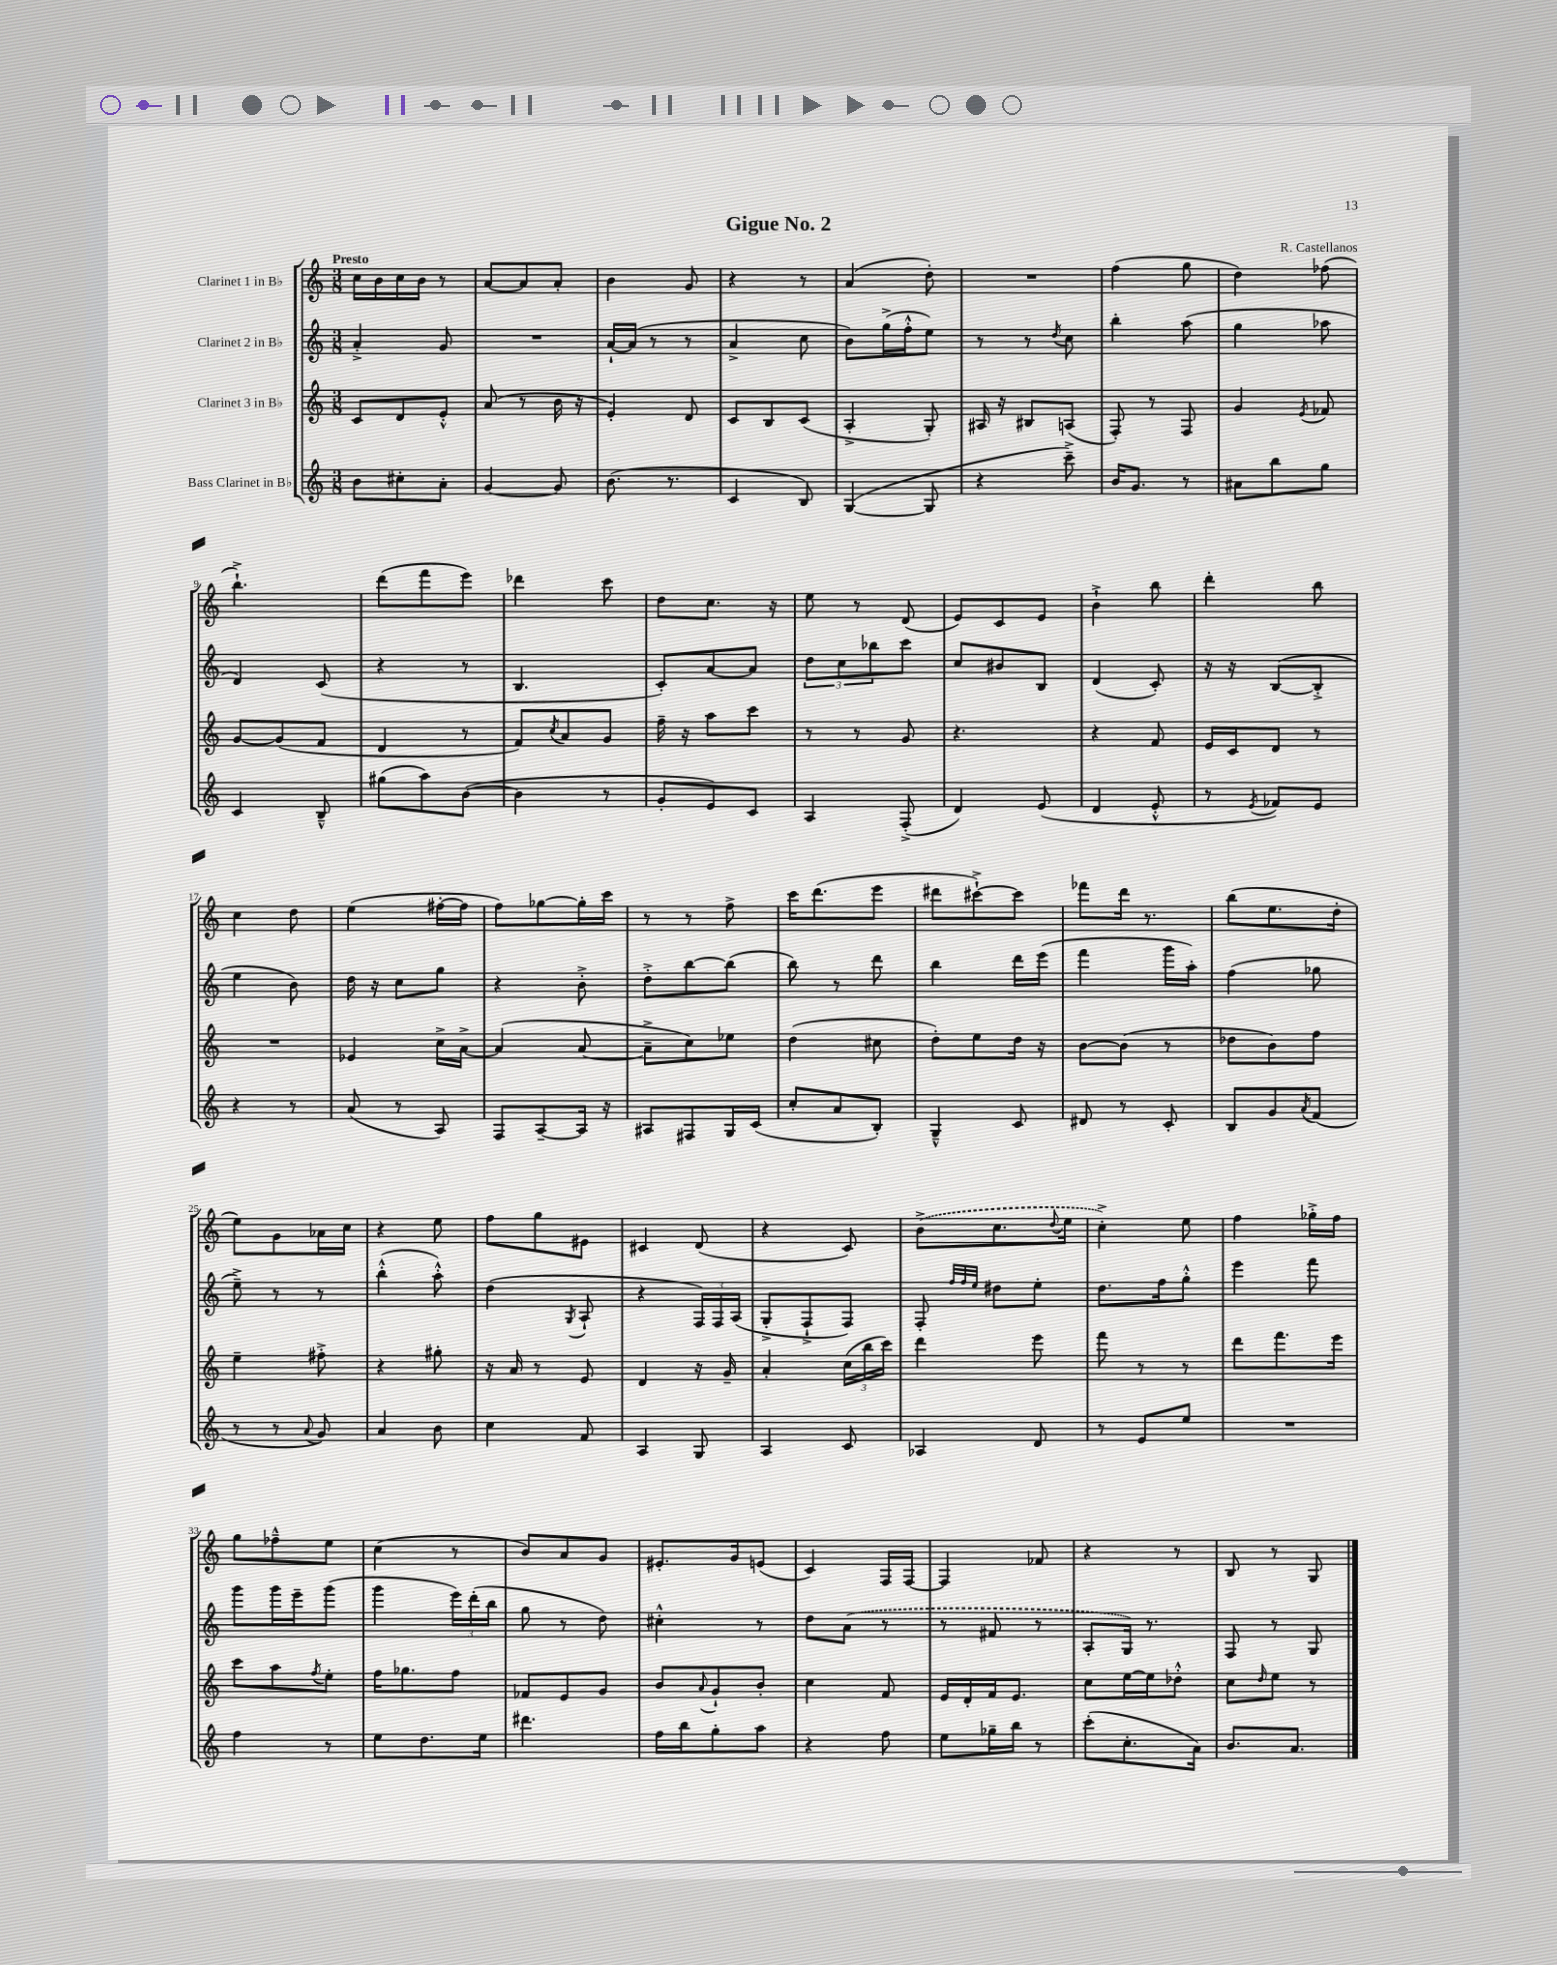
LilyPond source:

\header { title = "Gigue No. 2" composer = "R. Castellanos" }
<<
\new StaffGroup <<
\new Staff = "s0" \with { instrumentName = "Clarinet 1 in Bb" } {
    \clef treble \key c \major \numericTimeSignature \time 3/8 \tempo "Presto"
    c''16 b'16 c''16 b'16 r8 |
    a'8~ a'8 a'8-. |
    b'4 g'8 |
    r4 r8 |
    a'4( d''8-.) |
    R4. |
    f''4( g''8 |
    d''4) fes''8( |
    b''4.-!->) |
    d'''8( f'''8 e'''8) |
    des'''4 c'''8 |
    d''8 c''8. r16 |
    e''8 r8 d'8( |
    e'8) c'8 e'8 |
    b'4-!-> b''8 |
    d'''4-. b''8 |
    c''4 d''8 |
    e''4( fis''16~-. fis''16 |
    f''8) ges''8~ ges''16-. c'''16 |
    r8 r8 f''8-> |
    c'''16 d'''8.( e'''8 |
    dis'''8 cis'''8~-!->) cis'''8 |
    fes'''8 d'''16 r8. |
    b''8( e''8. d''16-. |
    e''8) g'8 aes'16 c''16 |
    r4 e''8 |
    f''8 g''8 eis'8 |
    cis'4 d'8( |
    r4 c'8) |
    \once \slurDashed b'8->( c''8. \appoggiatura { d''8 } e''16 |
    c''4-.->) e''8 |
    f''4 ges''16-.-> f''16 |
    g''8 fes''8---^ e''8 |
    c''4( r8 |
    b'8) a'8 g'8 |
    eis'8.-. g'16 e'8( |
    c'4) f16 f16~ |
    f4 fes'8 |
    r4 r8 |
    b8 r8 g8 \bar "|." |
}
\new Staff = "s1" \with { instrumentName = "Clarinet 2 in Bb" } {
    \clef treble \key c \major \numericTimeSignature \time 3/8
    a'4-.-> g'8 |
    R4. |
    a'16~-! a'16( r8 r8 |
    a'4-> c''8 |
    b'8) g''16->( f''16-.-^ e''8) |
    r8 r8 \acciaccatura { d''8 } c''8 |
    b''4-. a''8( |
    g''4 aes''8 |
    d'4) c'8( |
    r4 r8 |
    b4. |
    c'8-.) a'8~ a'8 |
    \tuplet 3/2 { d''8 c''8 bes''8 } c'''8 |
    c''8 bis'8 b8 |
    d'4( c'8-.) |
    r16 r16 b8~( b8-.-> |
    e''4 b'8) |
    d''16 r16 c''8 g''8 |
    r4 b'8-.-> |
    d''8-.-> b''8~ b''8( |
    b''8) r8 d'''8 |
    b''4 d'''16 e'''16( |
    f'''4 g'''16 a''16-.) |
    f''4( ges''8 |
    e''8--->) r8 r8 |
    b''4-.-^( a''8-.-^) |
    d''4( \acciaccatura { g8 } a8-! |
    r4 \tuplet 3/2 { f16) f16 a16( } |
    g8-.-> f8-!-> f8) |
    f8-. \grace { f''32 f''32 e''32 } dis''8 e''8-. |
    d''8. f''16 g''8-.-^ |
    e'''4 f'''8 |
    g'''8 g'''16 e'''16-- g'''8( |
    g'''4 \tuplet 3/2 { e'''16) d'''16-.( b''16 } |
    g''8 r8 d''8) |
    cis''4-.-^ r8 |
    d''8 \once \slurDashed a'8( r8 |
    r8 fis'8 r8 |
    a8-. g16) r8. |
    f8 r8 g8 \bar "|." |
}
\new Staff = "s2" \with { instrumentName = "Clarinet 3 in Bb" } {
    \clef treble \key c \major \numericTimeSignature \time 3/8
    c'8 d'8 e'8-.-^ |
    a'8( r8 b'16 r16 |
    e'4-.) d'8 |
    c'8 b8 c'8( |
    a4-.-> g8-.) |
    ais16 r16 bis8 a8( |
    f8-.) r8 f8 |
    g'4 \acciaccatura { e'8 } fes'8 |
    g'8~ g'8( f'8 |
    d'4 r8 |
    f'8) \acciaccatura { c''8 } a'8 g'8 |
    f''16-- r16 a''8 c'''8 |
    r8 r8 g'8 |
    r4. |
    r4 f'8 |
    e'16 c'16 d'8 r8 |
    R4. |
    ees'4 c''16-> a'16~-> |
    a'4( a'8~ |
    a'8---> c''8) ees''8 |
    d''4( cis''8 |
    d''8-.) e''8 d''16 r16 |
    b'8~ b'8( r8 |
    des''8 b'8) f''8 |
    e''4-- fis''8-.-> |
    r4 gis''8-. |
    r16 a'16 r8 e'8 |
    d'4 r16 g'16-- |
    a'4-. \tuplet 3/2 { c''16( b''16 c'''16) } |
    d'''4 e'''8 |
    f'''8 r8 r8 |
    d'''8 f'''8. e'''16 |
    c'''8 a''8 \acciaccatura { f''8 } e''8-. |
    f''16 ges''8. f''8 |
    fes'8 e'8 g'8 |
    b'8 \appoggiatura { a'8 } g'8-! b'8-. |
    c''4 f'8 |
    e'16 d'16-. f'16 e'8. |
    c''8 e''16~ e''16 des''8-.-^ |
    c''8 \grace { d''16 } e''8 r8 \bar "|." |
}
\new Staff = "s3" \with { instrumentName = "Bass Clarinet in Bb" } {
    \clef treble \key c \major \numericTimeSignature \time 3/8
    b'8 cis''8-. a'8-. |
    g'4~ g'8 |
    b'8.( r8. |
    c'4 b8) |
    g4~( g8 |
    r4 c'''8--->) |
    b'16 g'8. r8 |
    ais'8 b''8 g''8 |
    c'4 b8---^ |
    gis''8( a''8) b'8~( |
    b'4 r8 |
    g'8-. e'8) c'8 |
    a4 f8-.->( |
    d'4) e'8( |
    d'4 e'8-.-^ |
    r8 \acciaccatura { e'8 } fes'8) e'8 |
    r4 r8 |
    a'8( r8 a8) |
    f8 a8~-- a16 r16 |
    ais8 fis8 g16 c'16( |
    c''8-. a'8 b8-.) |
    g4---^ c'8 |
    dis'8 r8 c'8-. |
    b8 g'8 \acciaccatura { a'8 } f'8( |
    r8 r8 \appoggiatura { a'8 } g'8) |
    a'4 b'8 |
    c''4 f'8 |
    a4 g8 |
    a4 c'8 |
    aes4 d'8 |
    r8 e'8 e''8 |
    R4. |
    f''4 r8 |
    e''8 d''8. e''16 |
    dis'''4. |
    f''16 b''16 g''8-. a''8 |
    r4 f''8 |
    e''8 ges''16-- b''16 r8 |
    c'''8-.( c''8.-. a'16) |
    b'8. a'8. \bar "|." |
}
>>
>>
